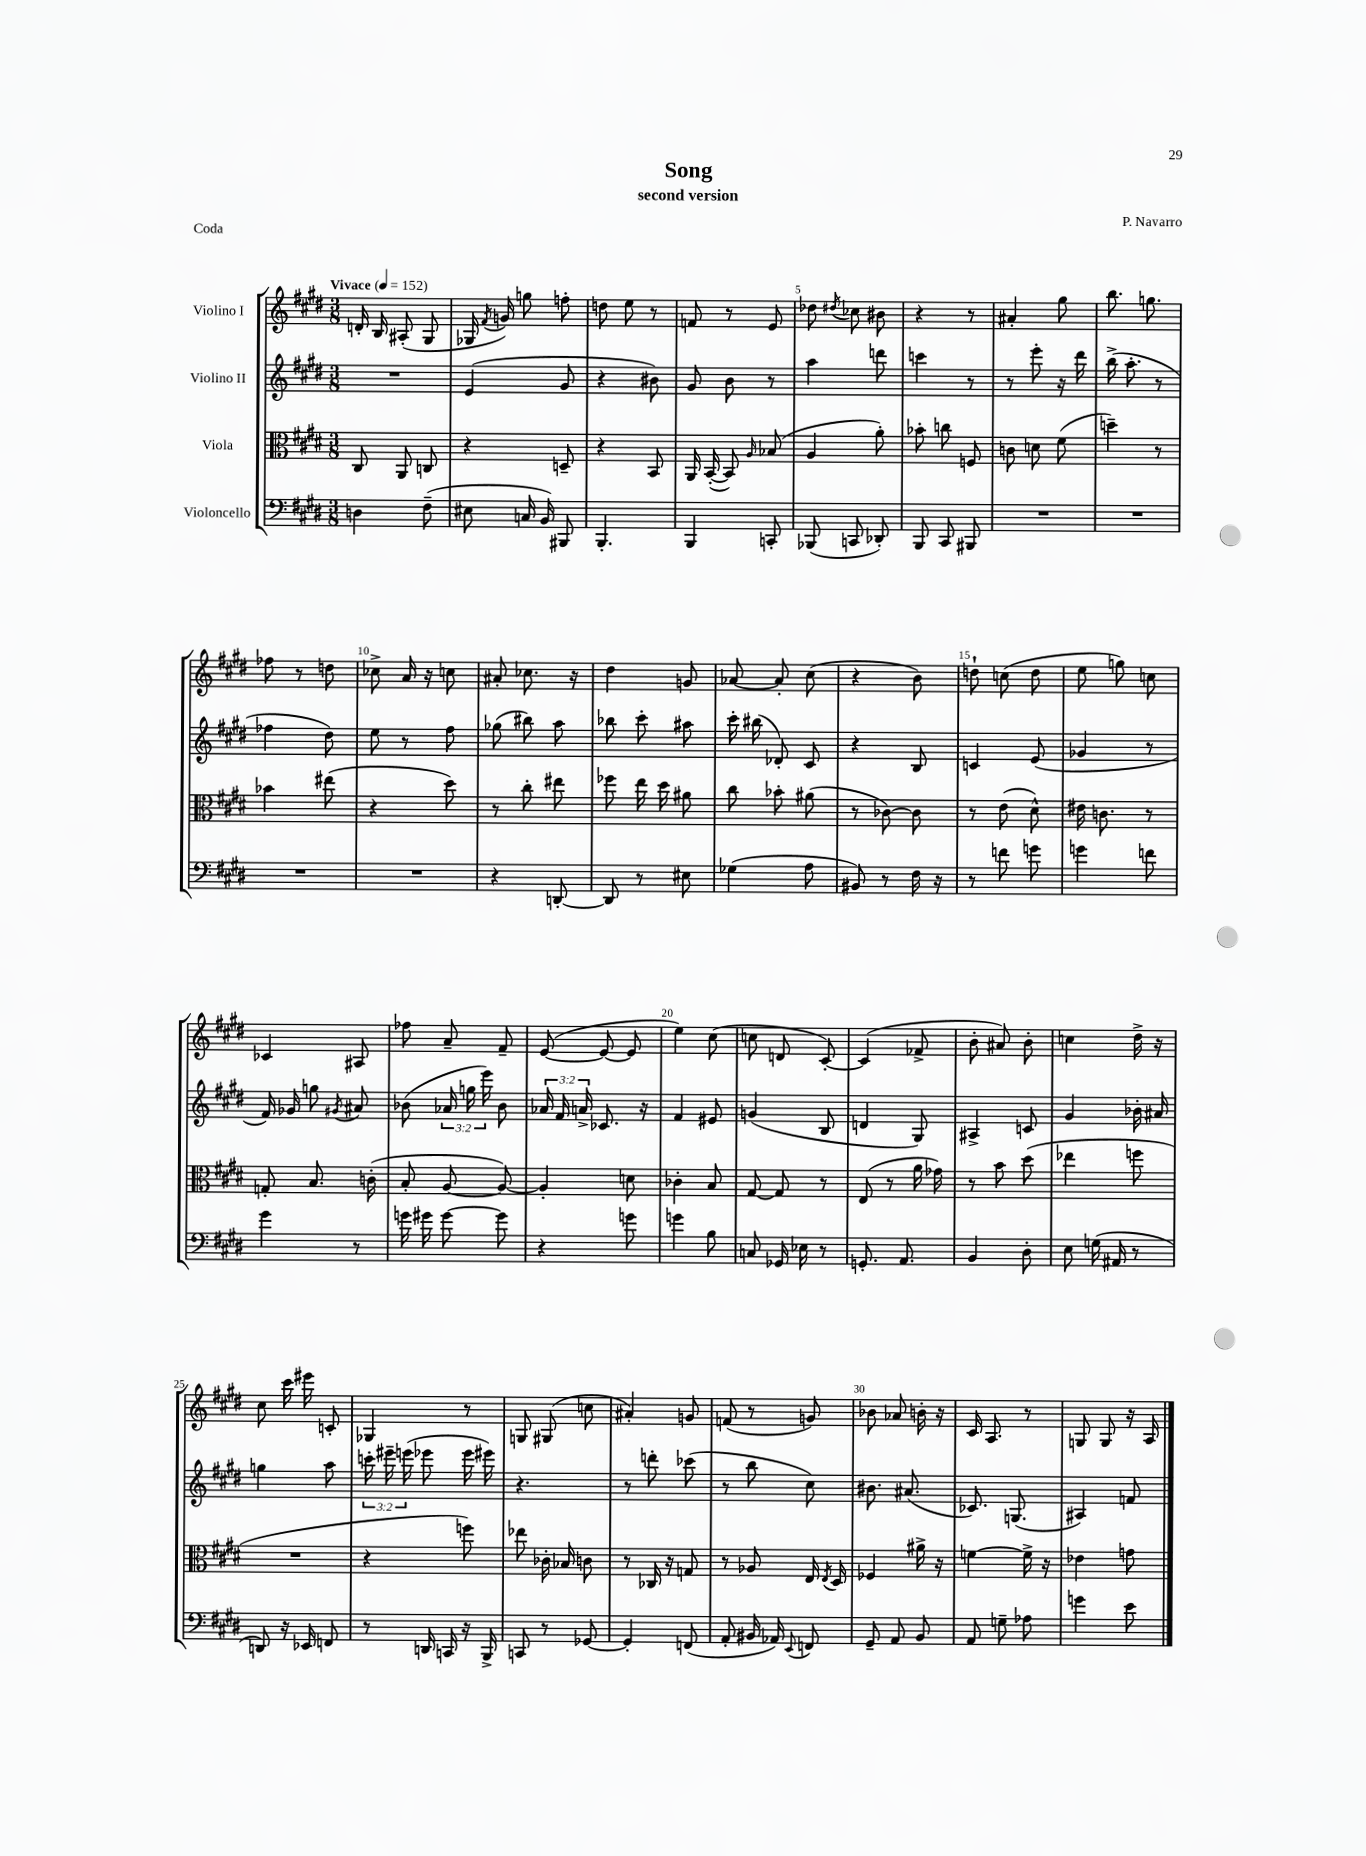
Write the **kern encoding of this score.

**kern	**kern	**kern	**kern
*staff4	*staff3	*staff2	*staff1
*clefF4	*clefC3	*clefG2	*clefG2
*k[f#c#g#d#]	*k[f#c#g#d#]	*k[f#c#g#d#]	*k[f#c#g#d#]
*M3/8	*M3/8	*M3/8	*M3/8
*MM152	*MM152	*MM152	*MM152
4D	8C#	4.r	16d'
.	.	.	16B
.	8AA	.	(8A#'
(8F#~	8C	.	8G#
=	=	=	=
8E#	4r	(4e	16G-
.	.	.	8qf#
.	.	.	16g)
16C	.	.	8gg
16BB)	.	.	.
8BBB#	8D~	8g#	8ff'
=	=	=	=
4.BBB'	4r	4r	8dd
.	.	.	8ee
.	8BB	8b#)	8r
=	=	=	=
4BBB	16AA	8g#	8f
.	([16BB'	.	.
.	8BB])	8b	8r
.	16qqA	.	.
8CC'	(8B-	8r	8e
=	=	=	=
(8BBB-	4A	4aa	8dd-
.	.	.	8qdd#
8CC	.	.	8cc-
8DD-')	8a')	8ddd	8b#
=	=	=	=
8BBB	8b-'	4ccc	4r
8CC#	8cc	.	.
8BBB#	8F	8r	8r
=	=	=	=
4.r	8c	8r	4a#'
.	8d	8eee'	.
.	(8f#	16r	8gg#
.	.	16ddd#	.
=	=	=	=
4.r	4dd~)	(16bb^	8.bb
.	.	8.aa'	.
.	.	.	8.gg
.	8r	8r	.
=	=	=	=
4.r	4b-	4ff-	8ff-
.	.	.	8r
.	(8ee#	8dd#)	8dd
=	=	=	=
4.r	4r	8ee	8cc-^
.	.	8r	16a
.	.	.	16r
.	8dd#)	8ff#	8cc
=	=	=	=
4r	8r	(8gg-	8a#'
.	8cc#'	8bb#)	8.cc-
[8DD'	8ee#	8aa	.
.	.	.	16r
=	=	=	=
8DD]	8ff-	8bb-	4dd#
8r	16ee	8ccc#'	.
.	16dd#	.	.
8E#	8a#	8aa#	8g
=	=	=	=
(4G-	8cc#	16ccc#'	[8a-
.	.	(16bb#	.
.	8b-'	8d-')	8a-']
8A	(8a#	8c#	(8cc#
=	=	=	=
8BB#)	8r	4r	4r
8r	[8c-)	.	.
16F#	8c-]	8B	8b)
16r	.	.	.
=	=	=	=
8r	8r	4c	8dd`
8f	(8e	.	(8cc
8g	8d#^^)	(8e	8dd
=	=	=	=
4g	16e#	4g-	8ee
.	8.c	.	.
.	.	.	8gg)
8f	8r	8r	8cc
=	=	=	=
4g#	8G'	16f#)	4c-
.	.	16g-	.
.	8.B	8gg	.
.	.	8qg#	.
8r	.	8a#	8A#
.	(16c'	.	.
=	=	=	=
16g	8B'	(8b-	8ff-
16g#	.	.	.
[8g#	[8A	24a-	8a~
.	.	24gg	.
.	.	24eee)	.
8g#]	8A_)	8b-	8f#~
=	=	=	=
4r	4A']	24a-	([8e
.	.	24f#	.
.	.	24a^	.
.	.	8.c-	8e_
8g	8d	.	8e]
.	.	16r	.
=	=	=	=
4g	4c-'	4f#	4ee)
8B	8B	8e#	(8cc#
=	=	=	=
8C	[8G#	(4g	8cc
16GG-	8G#]	.	8d
16E-	.	.	.
8r	8r	8B	[8c#')
=	=	=	=
8.GG'	(8E	4d	(4c#]
.	8r	.	.
8.AA	.	.	.
.	16a	8G#)	8f-^
.	16g-)	.	.
=	=	=	=
4BB	8r	4A#^	8b'
.	8b	.	8a#)
8D#'	(8dd#	8c	8b'
=	=	=	=
8E	4ee-	4g#	4cc
(16G	.	.	.
16AA#	.	.	.
8r	8ff	16b-'	16dd#^
.	.	16a#	16r
=	=	=	=
8DD)	4.r	4gg	8cc#
16r	.	.	16ccc#
16EE-	.	.	16eee#
8FF	.	8aa	8c'
=	=	=	=
8r	4r	24ccc'	4G-
.	.	24eee#~	.
.	.	(24eee	.
16DD	.	8eee-	.
16CC	.	.	.
16r	8ff)	16eee-	8r
16BBB^	.	16eee#)	.
=	=	=	=
8CC	8ee-	4.r	8G
8r	16c-'	.	(8G#
.	16B-	.	.
[8GG-	8c	.	8cc
=	=	=	=
4GG-']	8r	8r	4a#')
.	16C-	8ddd'	.
.	16r	.	.
(8FF	8G	(8ccc-	8g
=	=	=	=
8AA'	8r	8r	(8f
16BB#	8A-	8bb	8r
16AA-)	.	.	.
8qqEE	.	.	.
8FF	16E	8cc#)	8g)
.	8qE	.	.
.	16D#	.	.
=	=	=	=
8GG#~	4F-	8.b#	8b-
8AA	.	.	8a-
.	.	(8.a#	.
8BB	16a#^	.	16b'
.	16r	.	16r
=	=	=	=
8AA	[4f	8.c-)	16c#
.	.	.	8.A
8G~	.	.	.
.	.	(8.G	.
8A-	16f^]	.	8r
.	16r	.	.
=	=	=	=
4g	4e-	4A#)	8G
.	.	.	8G
8e	8g	8f	16r
.	.	.	16A
==	==	==	==
*-	*-	*-	*-
